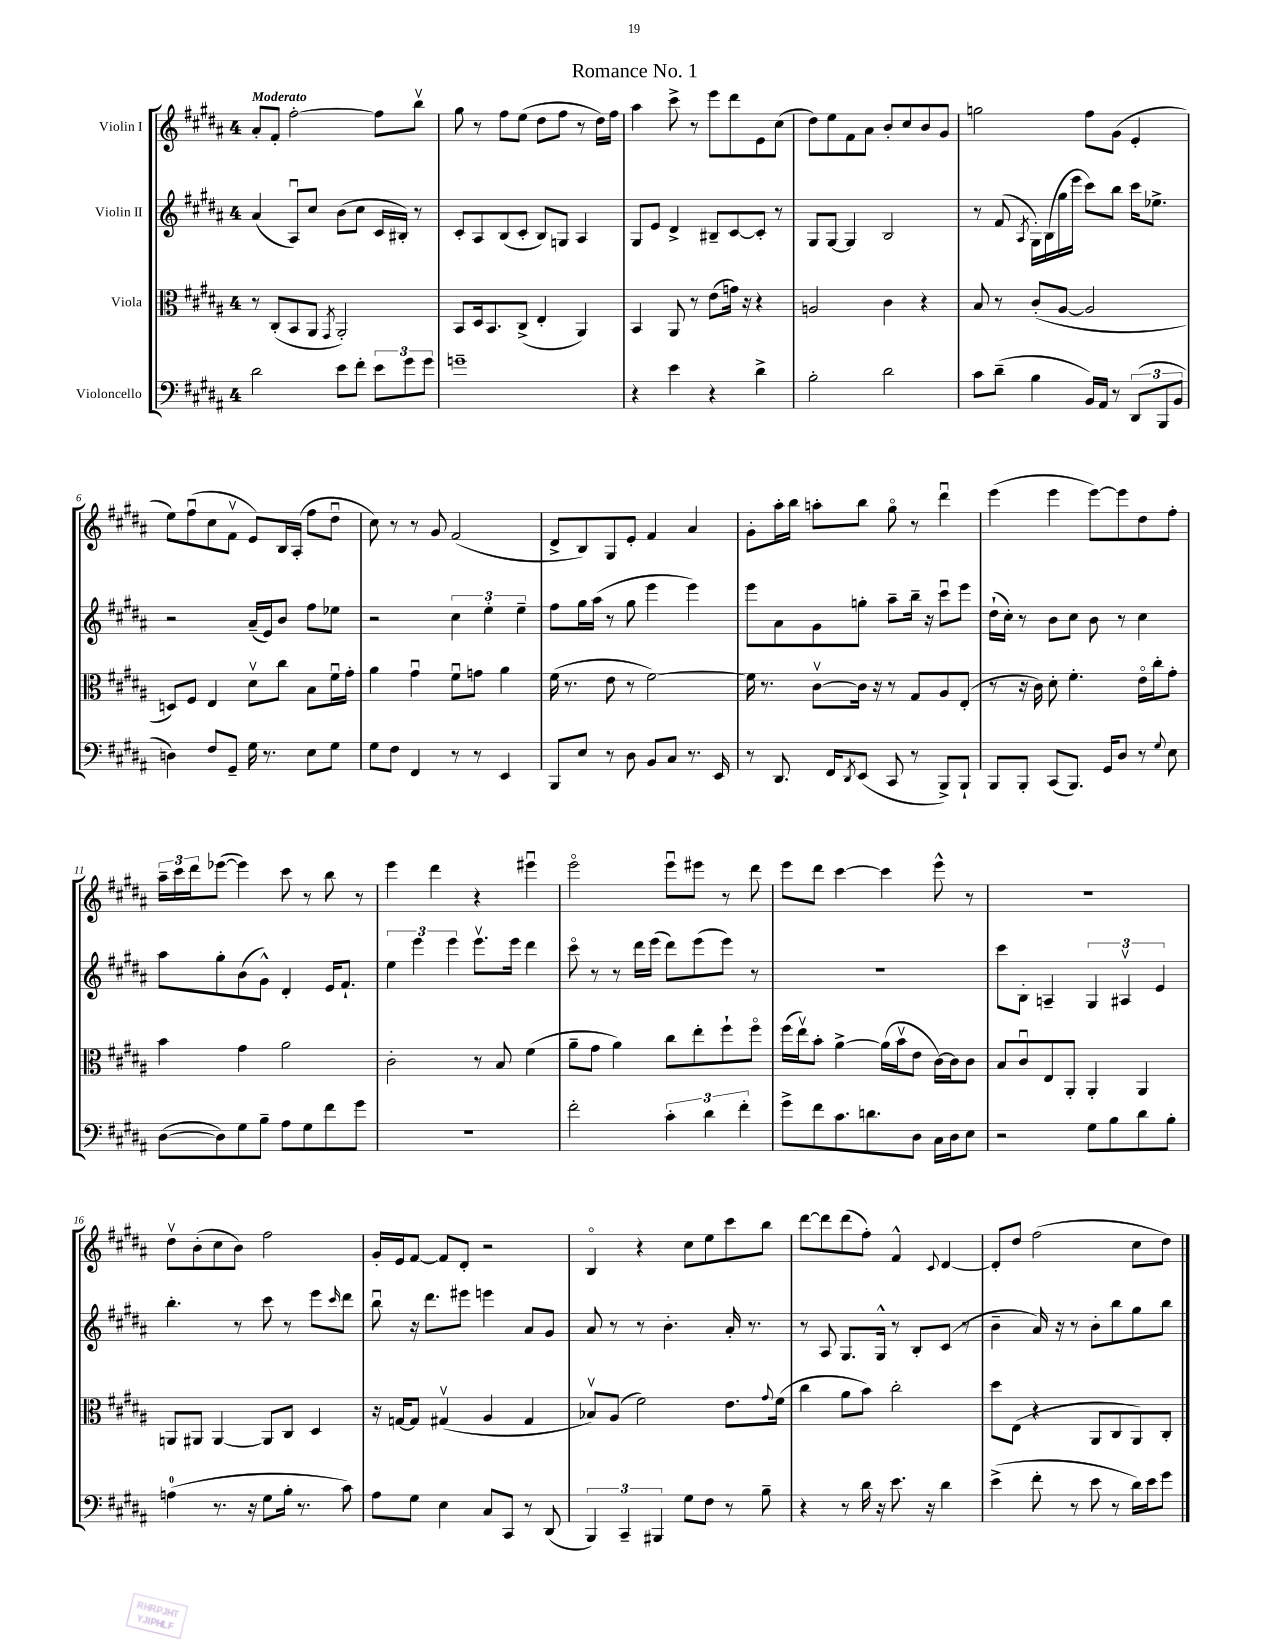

**kern	**kern	**kern	**kern
*part4	*part3	*part2	*part1
*staff4	*staff3	*staff2	*staff1
*I"Violoncello	*I"Viola	*I"Violin II	*I"Violin I
*clefF4	*clefC3	*clefG2	*clefG2
*k[f#c#g#d#a#]	*k[f#c#g#d#a#]	*k[f#c#g#d#a#]	*k[f#c#g#d#a#]
*M4/4	*M4/4	*M4/4	*M4/4
=1	=1	=1	=1
!	!	!	!LO:TX:a:B:t=Moderato
2d#\	8r	(4a#/	8a#'/L
.	(8C#'/L	.	8f#'/J
.	8BB/	8A#u/L)	[2ff#'\
.	8AA#/J	8cc#/J	.
.	8qGG#/	.	.
8e\L	2AA#'/)	(8b\L	.
8f#'\J	.	8cc#\J	.
12e\L	.	16c#/LL	8ff#\L]
.	.	16B#X'/JJ)	.
12g#\	.	.	.
.	.	8r	8bbv\J
12g#\J	.	.	.
=2	=2	=2	=2
1gn~	8BB/L	8c#'/L	8gg#\
.	16D#/k	8A#/	8r
.	8.BB/	.	.
.	.	(8B/	8ff#\L
.	(8C#^/J	8c#'/J	(8ee\J
.	4E'/	8B/L)	8dd#\L
.	.	8Gn/J	8ff#\J
.	4AA#/)	4A#/	8r
.	.	.	16dd#\LL)
.	.	.	16ff#\JJ
=3	=3	=3	=3
4r	4BB/	8G#/L	4aa#\
.	.	8e/J	.
4e\	8AA#/	4d#^/	8ccc#^\
.	8r	.	8r
4r	(8e\L	8B#X~/L	8eee\L
.	16gn\Jk)	[8c#/	8ddd#\
.	16r	.	.
4d#^\	4r	8c#'/J]	8e\
.	.	8r	(8cc#\J
=4	=4	=4	=4
2B'\	2An/	8G#/L	8dd#\L)
.	.	[8G#/J	8ee\
.	.	4G#/]	8f#\
.	.	.	8a#\J
2d#\	4c#\	2B/	8b'/L
.	.	.	8cc#/
.	4r	.	8b/
.	.	.	8g#/J
=5	=5	=5	=5
8c#\L	8B/	8r	2ggn\
(8d#~\J	8r	(8f#/	.
.	.	8qA#/	.
4B\	(8c#'/L	16G#'\LL)	.
.	.	(16B\	.
.	[8A#/J	16gg#\	.
.	.	16eee\JJ	.
16BB/LL)	2A#/]	8ccc#\L)	8ff#\L
16AA#/JJ	.	.	.
8r	.	8bb\J	(8g#\J
(12DD#/L	.	16ccc#\KL	4e'/
.	.	8.ee-X^\J	.
12BBB/	.	.	.
12BB/J	.	.	.
!!LO:LB:g=z
=6	=6	=6	=6
4Dn\)	8Dn/L)	2r	8ee\L)
.	8F#/J	.	(8ff#u\
8F#/L	4E/	.	8cc#\
8GG#~/J	.	.	8f#v\J
16G#\	8d#v\L	(16a#~/LL	8e/L)
8.r	.	16e/J)	.
.	8cc#\J	8b/J	16B/L
.	.	.	(16A#'/JJ
8E\L	8B\L	8ff#\L	8ff#\L
8G#\J	16f#u\L	8ee-X\J	8dd#u\J
.	16g#'\JJ	.	.
=7	=7	=7	=7
8G#\L	4a#\	2r	8cc#\)
8F#\J	.	.	8r
4FF#/	4g#u\	.	8r
.	.	.	8g#/
8r	8f#u\L	6cc#\	(2f#/
8r	8gn\J	.	.
.	.	6ee'\	.
4EE/	4a#\	.	.
.	.	6ee~\	.
=8	=8	=8	=8
8BBB/L	(16f#\	8ff#\L	8d#^/L
.	8.r	.	.
8E/J	.	16gg#\L	8B/)
.	.	(16aa#\JJ	.
8r	8e\	8r	8G#/
8D#\	8r	8gg#\	8e'/J
8BB/L	[2f#\)	4eee\	4f#/
8C#/J	.	.	.
8.r	.	4eee\)	4a#/
16EE/	.	.	.
=9	=9	=9	=9
8r	16f#\]	8eee\L	8g#'\L
.	8.r	.	.
8.DD#/	.	8a#\	16aa#'\L
.	.	.	16bb\JJ
.	[8c#v\L	8g#\	8aan'\L
16FF#/KL	.	.	.
8qDD#/	.	.	.
(8EE/J	16c#\Jk]	8ggn'\J	8bb\J
.	16r	.	.
8CC#/	8r	8aa#~\L	8gg#\
8r	8G#/L	16bb~\Jk	8r
.	.	16r	.
8BBB^/L)	8A#/	8ccc#u\L	4ddd#u\
8BBB`/J	(8E'/J	8eee\J	.
=10	=10	=10	=10
8BBB/L	8r	(16dd#`\LL	(4eee\
.	.	16cc#'\JJ)	.
8BBB'/J	16r	8r	.
.	16c#\)	.	.
(8CC#/L	8d#'\	8b\L	4eee\
8.BBB/J)	4.f#'\	8cc#\J	.
.	.	8b\	[8eee\L)
16GG#/KL	.	.	.
8D#/J	.	8r	8eee\]
8r	16e\LL	4cc#\	8dd#\
.	16cc#'\J	.	.
8qqG#/	.	.	.
8E\	8g#'\J	.	8ff#'\J
!!LO:LB:g=z
=11	=11	=11	=11
([8D#\L	4b\	8aa#\L	24aa#~\LL
.	.	.	24ccc#\
.	.	.	24ddd#\J
8D#\])	.	8gg#'\	([8eee-X\J
8G#\	4g#\	(8b\	4eee-\])
8B~\J	.	8g#^^\J)	.
8A#\L	2a#\	4d#'/	8ccc#\
8G#\	.	.	8r
8f#\	.	16e/KL	8bb\
.	.	8.f#`/J	.
8g#\J	.	.	8r
=12	=12	=12	=12
1r	2c#'\	6ee\	4eee\
.	.	6eee\	.
.	.	.	4ddd#\
.	.	6eee\	.
.	8r	8.eeev\L	4r
.	8B/	.	.
.	.	16eee\Jk	.
.	(4f#\	4ddd#\	4eee#Xu\
=13	=13	=13	=13
2f#'\	8a#~\L	8ccc#\	2eee\
.	8g#\J	8r	.
.	4a#\)	8r	.
.	.	16ddd#\LL	.
.	.	(16eee\JJ	.
6c#'\	8cc#\L	8ddd#\L)	8eeeu\L
.	8ee'\	(8eee\	8eee#X\J
6d#\	.	.	.
.	8ff#`\	8eee\J)	8r
6f#'\	.	.	.
.	8ff#\J	8r	8ddd#\
=14	=14	=14	=14
8g#^\L	(16ff#\LL	1r	8eee\L
.	16eev\J)	.	.
8f#\	8b'\J	.	8ddd#\J
8.c#\	[4a#^\	.	[4ccc#\
8.dn\	.	.	.
.	(16a#\LL]	.	4ccc#\]
.	16bv\J	.	.
8D#\J	8e\J	.	.
16C#\LL	[16c#\LL)	.	8eee^^\
16D#\J	16c#\J]	.	.
8E\J	8c#\J	.	8r
=15	=15	=15	=15
2r	8B/L	8ccc#\L	1r
.	8c#u/	8B'\J	.
.	8E/	4An~/	.
.	8AA#'/J	.	.
8G#\L	4AA#'/	6G#/	.
8B\	.	.	.
.	.	6A#Xv/	.
8d#\	4AA#/	.	.
.	.	6e/	.
8B'\J	.	.	.
!!LO:LB:g=z
=16	=16	=16	=16
(4An\	8AAn/L	4.bb'\	8dd#v\L
.	8AA#X/J	.	(8b'\
8.r	[4AA#/	.	8cc#\
.	.	8r	8b\J)
16r	.	.	.
8G#\L	8AA#/L]	8ccc#\	2ff#\
16B'\Jk	8C#/J	8r	.
8.r	.	.	.
.	4D#/	8eee\L	.
.	.	16qqccc#/	.
8c#\)	.	8ddd#\J	.
=17	=17	=17	=17
8A#\L	16r	8bbu\	16g#'/LL
.	[16Gn/KL	.	16e/J
8G#\J	8G/J]	16r	[8f#/J
.	.	8.ddd#\L	.
4E\	(4G#Xv/	.	8f#/L]
.	.	8eee#X\J	8d#'/J
8C#/L	4A#/	4eeen\	2r
8CC#/J	.	.	.
8r	4G#/	8a#/L	.
(8DD#/	.	8g#/J	.
=18	=18	=18	=18
6BBB/)	8B-Xv/L)	8a#/	4B/
.	(8A#/J	8r	.
6CC#~/	.	.	.
.	2f#\)	8r	4r
6BBB#X/	.	.	.
.	.	4.b'\	.
8G#\L	.	.	8cc#\L
8F#\J	.	.	8ee\
8r	8.e\L	16a#'/	8ccc#\
.	.	8.r	.
8B~\	.	.	8bb\J
.	8qqg#/	.	.
.	(16f#\Jk	.	.
=19	=19	=19	=19
4r	4cc#\	8r	[8ddd#\L
.	.	8A#/	8ddd#\]
8r	8a#\L	8.G#/L	(8ddd#\
16d#\	8b\J)	.	8ff#'\J)
16r	.	16G#^^/Jk	.
8.e\	2cc#'\	8r	4f#^^/
.	.	8B'/L	.
16r	.	.	.
.	.	.	8qqc#/
4d#\	.	(8c#/J	[4d#/
.	.	8r	.
=20	=20	=20	=20
(4e^\	8dd#\L	4b~\	8d#'/L]
.	(8E\J	.	8dd#/J
8f#'\	4r	16a#/)	(2ff#\
.	.	16r	.
8r	.	8r	.
8e\	8AA#/L	8b'\L	.
8r	8C#/	8bb\	.
16d#\LL)	8AA#/)	8gg#\	8cc#\L
16e\J	.	.	.
8g#\J	8C#'/J	8bb\J	8dd#\J)
==	==	==	==
*-	*-	*-	*-
